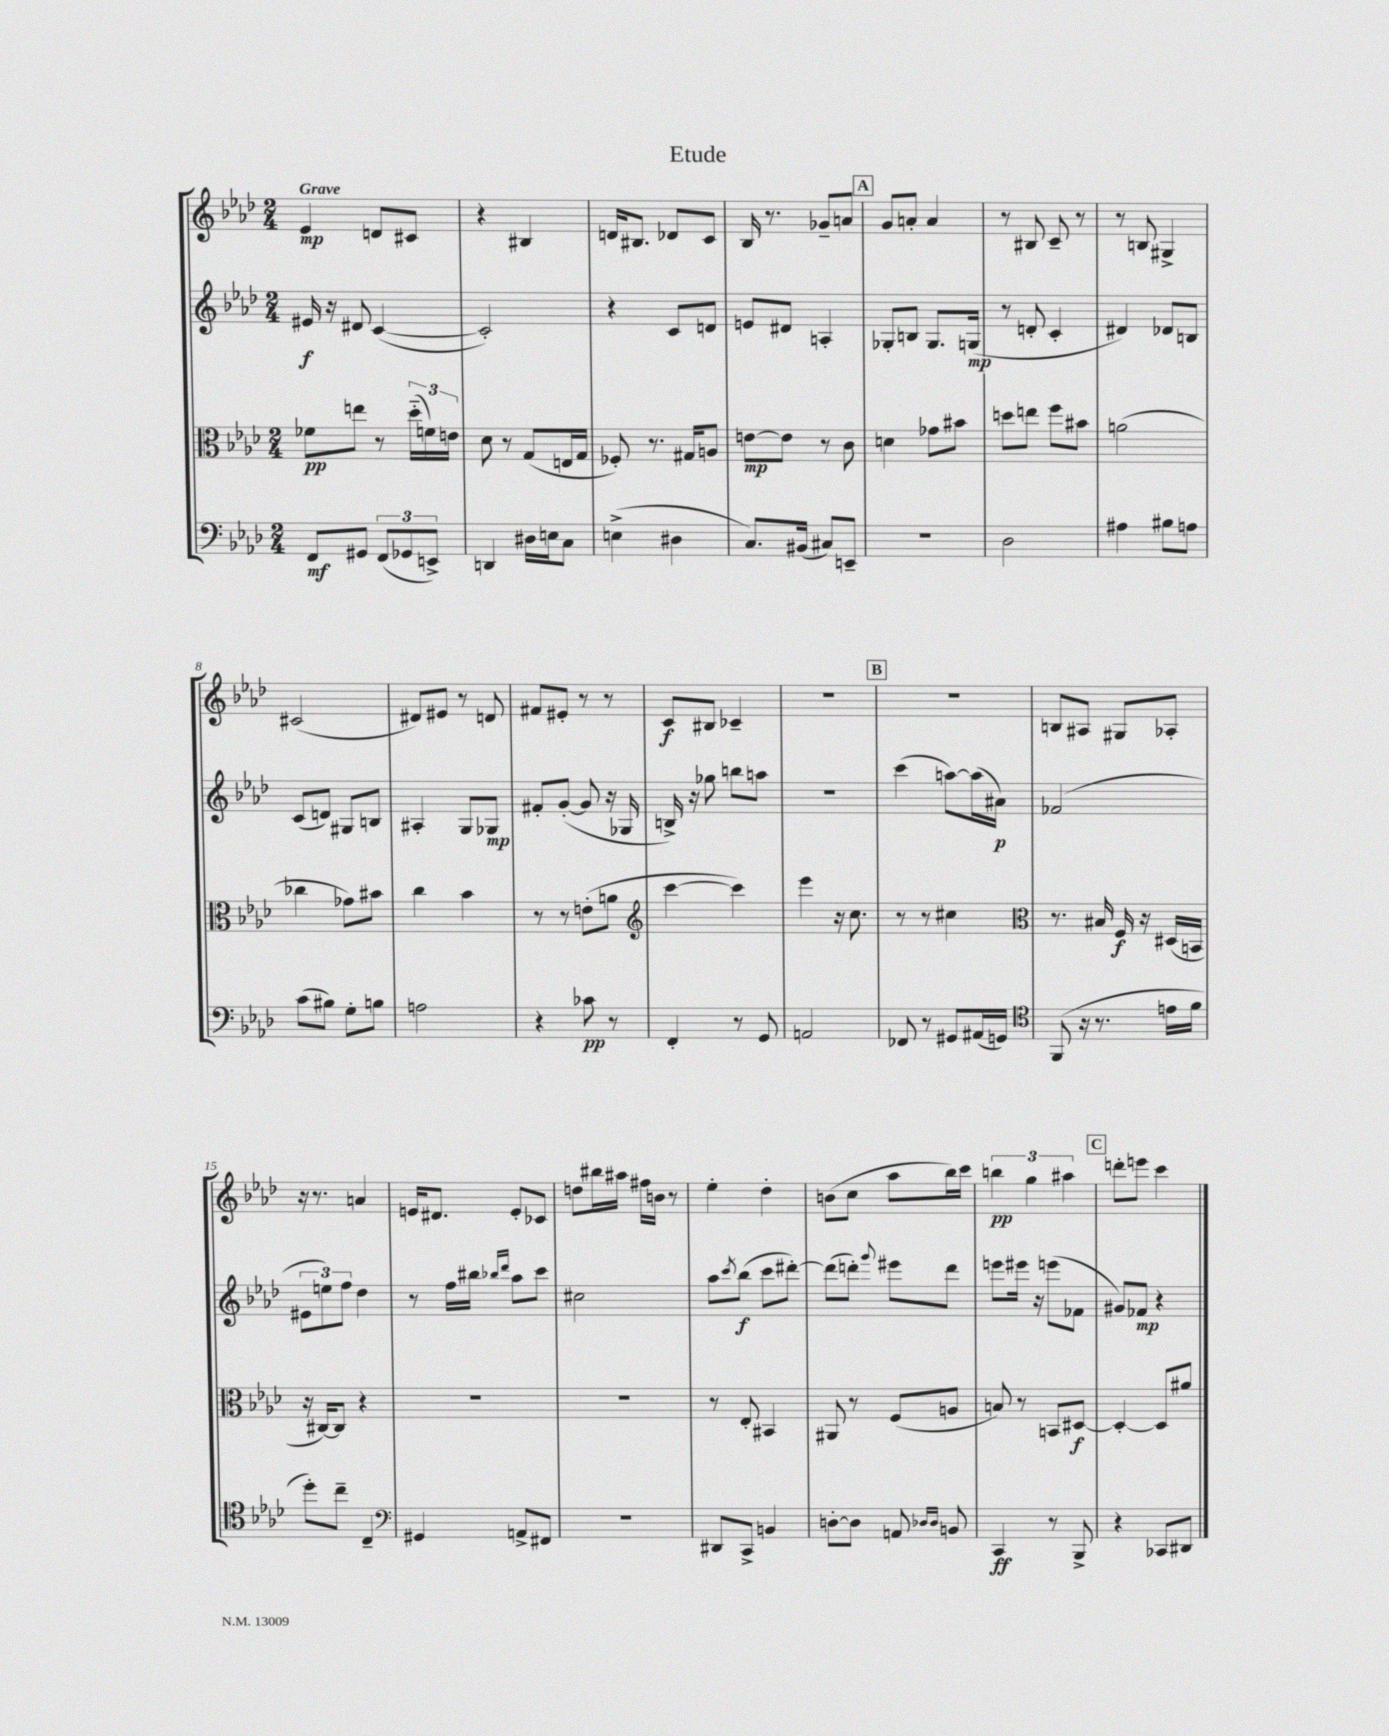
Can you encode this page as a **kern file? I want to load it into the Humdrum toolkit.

**kern	**kern	**kern	**kern
*staff4	*staff3	*staff2	*staff1
*clefF4	*clefC3	*clefG2	*clefG2
*k[b-e-a-d-]	*k[b-e-a-d-]	*k[b-e-a-d-]	*k[b-e-a-d-]
*M2/4	*M2/4	*M2/4	*M2/4
8FF/L	8f-\L	16e#/	4e-/
.	.	16r	.
8GG#/J	8ee\J	8d#/	.
(12FF/L	8r	([4c/	8d/L
12GG-/	.	.	.
.	(24dd-'~\LL	.	8c#/J
12EE^/J)	24f\)	.	.
.	24e\JJ	.	.
=	=	=	=
4DD/	8d-\	2c'/])	4r
.	8r	.	.
16D#\LL	(8G/L	.	4B#/
16E\J	.	.	.
8C\J	16E/L	.	.
.	16G/JJ	.	.
=	=	=	=
(4E^\	8F-'/)	4r	16d/LK
.	.	.	8.B#/J
.	8.r	.	.
4D#\	.	8c/L	8d-/L
.	16G#/LK	.	.
.	8A/J	8d/J	8c/J
=	=	=	=
8.C/L)	[8e\L	8e/L	16B-/
.	.	.	8.r
.	8e\]J	8d#/J	.
(16BB#/Jk	.	.	.
8C#/L)	8r	4A'/	8g-~/L
8EE~/J	8c\	.	8a/J
=	=	=	=
2r	4d\	8G-'/L	8g/L
.	.	8B/J	8a'/J
.	8g-\L	8.G-/L	4a/
.	8b#\J	.	.
.	.	(16G/Jk	.
=	=	=	=
2D-\	8dd\L	8r	8r
.	8ee\J	8d'/	8B#/
.	8ff\L	4c'/	8c~/
.	8b#\J	.	8r
=	=	=	=
4A#\	(2a\	4d#/)	8r
.	.	.	8B/
8B#\L	.	8d-/L	4G#^/
8A\J	.	8B/J	.
=	=	=	=
(8c\L	4cc-\	(8c/L	(2c#/
8B#\J)	.	8d/J)	.
8G'\L	8g-\L)	8G#/L	.
8B\J	8b#\J	8B/J	.
=	=	=	=
2A\	4cc\	4A#'/	8d#/L)
.	.	.	8e#/J
.	4b-\	8G/L	8r
.	.	8G-/J	8d/
=	=	=	=
4r	8r	8f#'/L	8f#/L
.	8r	([8g'/J	8e#'/J
8c-\	(8e'\L	8g/]	8r
8r	8a\J	16r	8r
.	.	16G-/	.
=	=	=	=
*	*clefG2	*	*
4FF'/	[4ccc\	16B^/)	8c/L
.	.	16r	.
.	.	8gg-\	8B#/J
8r	4ccc\])	8bb\L	4c-~/
8GG/	.	8aa\J	.
=	=	=	=
2AA/	4eee-\	2r	2r
.	16r	.	.
.	8.cc\	.	.
=	=	=	=
8FF-/	8r	(4ccc\	2r
8r	8r	.	.
8GG#/L	4cc#\	[8aa\L)	.
(16AA#/L	.	(16aa\]L	.
16GG/JJ)	.	16a#\JJ)	.
=	=	=	=
*clefC4	*clefC3	*	*
(8FF/	8.r	(2f-/	8B/L
16r	.	.	8A#/J
8.r	16B#/	.	.
.	16F/	.	8G#/L
.	16r	.	.
16e\LL	(16D#/LL	.	8A-'/J
16f\JJ	16BB/JJ	.	.
=	=	=	=
8dd-'\L)	16r	12e#\L	16r
.	[16C#/LK)	.	8.r
.	.	12ee\)	.
8cc~\J	8C#/]J	.	.
.	.	12ff\J	.
4C~/	4r	4dd-\	4a/
=	=	=	=
*clefF4	*	*	*
4GG#/	2r	8r	16e/LK
.	.	.	8.d#/J
.	.	16ff\LL	.
.	.	16bb#\JJ	.
.	.	16qqbb-/LL	.
.	.	16qqddd-/JJ	.
8AA^/L	.	8aa-\L	8e'/L
8FF#/J	.	8ccc\J	8c-/J
=	=	=	=
2r	2r	2cc#\	8dd\L
.	.	.	16bb#\L
.	.	.	16aa#\JJ
.	.	.	16ff#\LL
.	.	.	16b\JJ
.	.	.	8r
=	=	=	=
8DD#/L	8r	8aa-\L	4ee-'\
.	.	8qccc/	.
8CC^/J	8E-'/	(8bb-\J	.
4BB/	4BB#/	8ccc\L	4dd-'\
.	.	[8ddd#'\J)	.
=	=	=	=
[8D'\L	8AA#/	(8ddd#\]L	(8b\L
8D\]J	8r	8ddd'\J)	8cc\J
.	.	8qqggg/	.
8AA/	(8F/L	8eee#\L	8aa-\L
16qqD-/LL	.	.	.
16qqD-/JJ	.	.	.
8BB/	8A/J	8ddd\J	16bb-\L)
.	.	.	16ccc\JJ
=	=	=	=
4CC/	8B/)	8eee\L	6bb\
.	8r	16eee#\Jk	.
.	.	.	6gg\
.	.	16r	.
8r	8BB/L	(8eee\L	.
.	.	.	6aa#\
8BBB-^/	[8D#/J	8f-\J	.
=	=	=	=
4r	4D#'/_	8g#/L)	8ddd'\L
.	.	8f-/J	8eee\J
8CC-/L	8D#/]L	4r	4ccc\
8DD#/J	8a#/J	.	.
==	==	==	==
*-	*-	*-	*-
